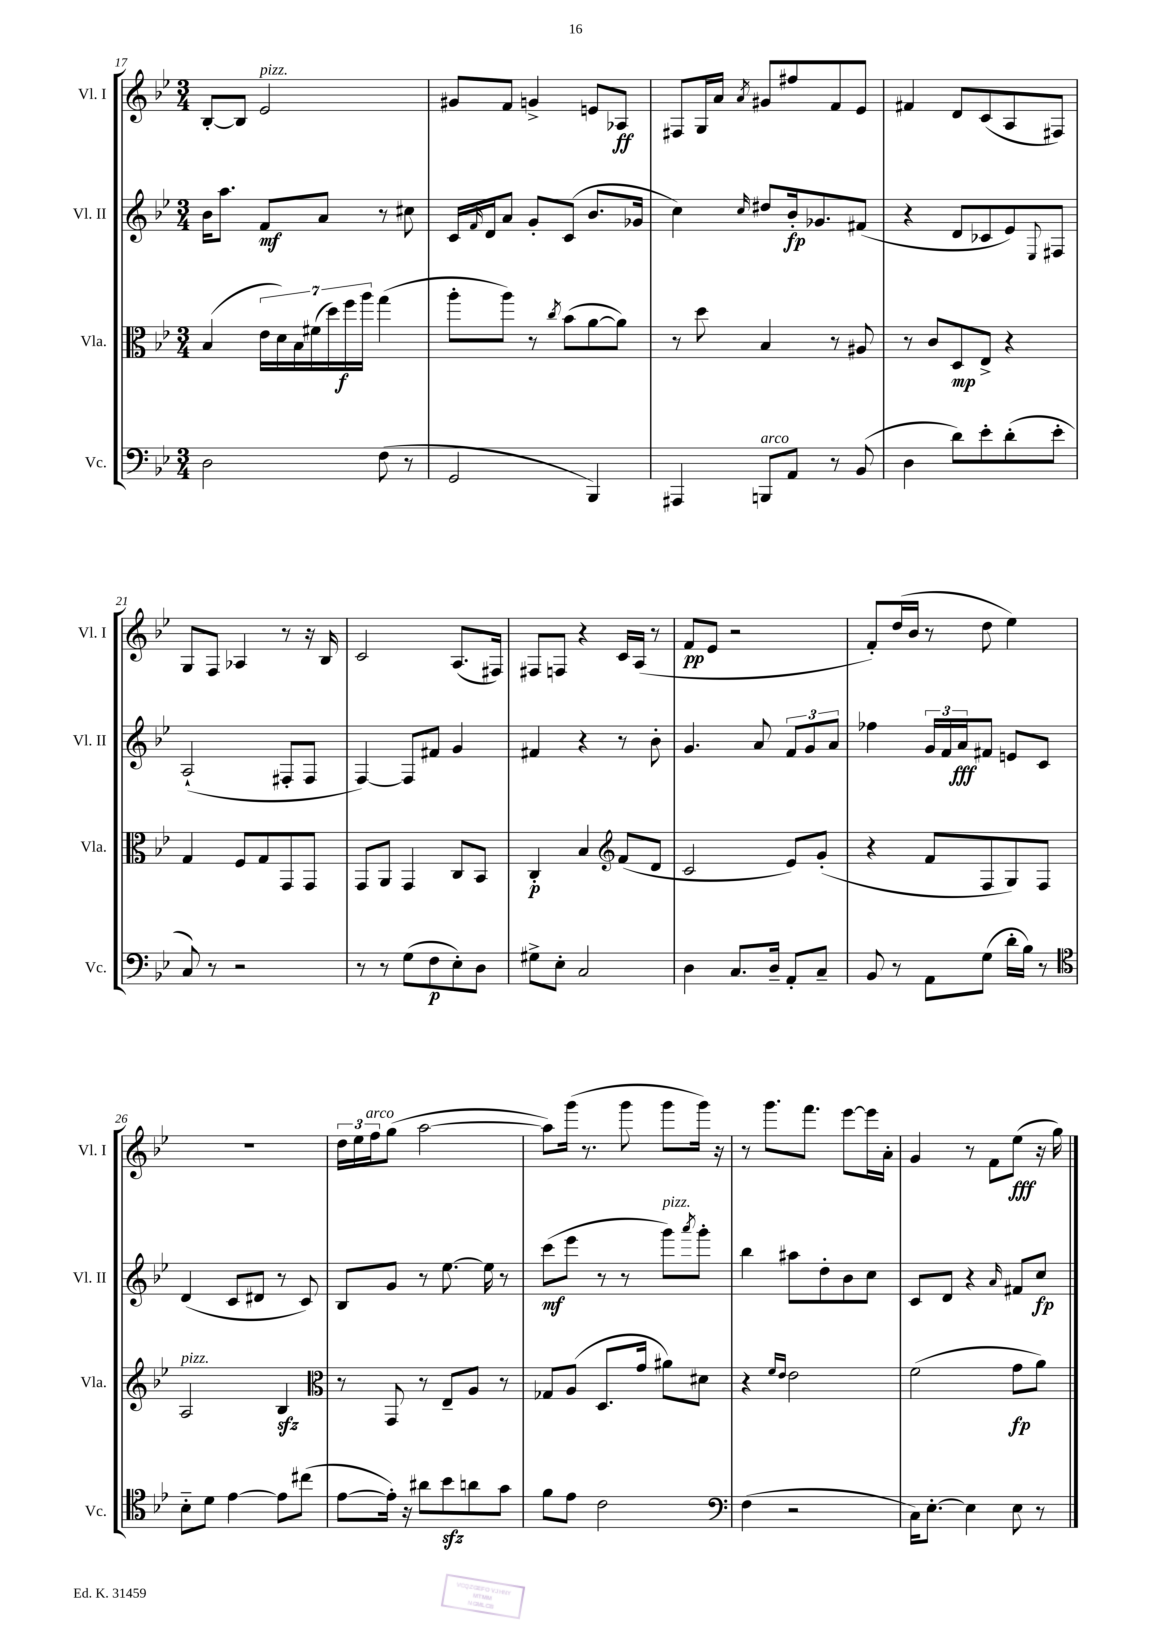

**kern	**kern	**kern	**kern
*staff4	*staff3	*staff2	*staff1
*clefF4	*clefC3	*clefG2	*clefG2
*k[b-e-]	*k[b-e-]	*k[b-e-]	*k[b-e-]
*M3/4	*M3/4	*M3/4	*M3/4
2D	(4B-	16b-	[8B-'
.	.	8.aa	.
.	.	.	8B-]
.	28e-	8f	2e-
.	28d)	.	.
.	28B-	.	.
.	(28f#	.	.
.	.	8a	.
.	28dd)	.	.
.	28ff	.	.
.	28aa	.	.
(8F	(4gg	8r	.
8r	.	8cc#	.
=	=	=	=
2GG	8aa'	16c	8g#
.	.	16qqf	.
.	.	16d	.
.	8aa)	8a	8f
.	8r	8g'	4g^
.	8qcc	.	.
.	(8b-	(8c	.
4BBB-)	[8a	8.b-	8e
.	8a])	.	8A-
.	.	16g-	.
=	=	=	=
4AAA#	8r	4cc)	8F#
.	8dd	.	16G
.	.	.	16a
.	.	16qqcc	8qa
8BBB	4B-	8dd#	8g#
8AA	.	16b-'	8ff#
.	.	8.g-	.
8r	8r	.	8f
(8BB-	8A#	(8f#	8e-
=	=	=	=
4D	8r	4r	4f#
.	8c	.	.
8d)	8D	8d	8d
8e-'	8E-^	8c-	(8c
(8d'	4r	8e-)	8A
.	.	8qqE-	.
8e-'	.	8F#	8F#)
=	=	=	=
8C)	4G	(2A`	8G
8r	.	.	8F
2r	8F	.	4A-
.	8G	.	.
.	8GG	8F#'	8r
.	8GG	8F#	16r
.	.	.	16B-
=	=	=	=
8r	8GG	[4F)	2c
8r	8AA	.	.
(8G	4GG	8F]	.
8F	.	8f#	.
8E-')	8C	4g	(8.A
8D	8BB-	.	.
.	.	.	16F#)
=	=	=	=
8G#^	4C'	4f#	8F#
8E-'	.	.	8F
2C	4B-	4r	4r
*	*clefG2	*	*
.	(8f	8r	16c
.	.	.	(16A
.	8d	8b-'	8r
=	=	=	=
4D	2c	4.g	8f
.	.	.	8e-
8.C	.	.	2r
.	.	8a	.
16D~	.	.	.
8AA'	8e-)	12f	.
.	.	12g	.
8C~	(8g'	.	.
.	.	12a	.
=	=	=	=
8BB-	4r	4ff-	8f')
8r	.	.	(16dd
.	.	.	16b-
8AA	8f	24g	8r
.	.	24f	.
.	.	24a	.
(8G	8F	8f#	8dd
16d'	8G)	8e	4ee-)
16B-)	.	.	.
8r	8F	8c	.
=	=	=	=
*clefC4	*	*	*
8B-'~	2A	(4d	2.r
8d	.	.	.
[4e-	.	8c	.
.	.	8d#	.
8e-]	4B-	8r	.
(8cc#	.	8c)	.
=	=	=	=
*	*clefC3	*	*
[8e-	8r	8B-	24dd
.	.	.	24ee-
.	.	.	24ff
16e-'])	8GG	8g	(8gg
16r	.	.	.
8a#	8r	8r	[2aa
8b-	8E-~	[8.ee-	.
8a	8A	.	.
.	.	16ee-]	.
8g	8r	8r	.
=	=	=	=
8f	8G-	(8ccc	8aa])
8e-	(8A	8eee-	(16ggg
.	.	.	8.r
2c	8.D	8r	.
.	.	8r	8ggg
.	16g	.	.
.	8a#)	8ggg)	8ggg
.	.	8qaaa	.
.	8d#	8ggg'	16ggg)
.	.	.	16r
=	=	=	=
*clefF4	*	*	*
(4F	4r	4bb-	8r
.	.	.	8.ggg
.	16qqf	.	.
.	16qqe-	.	.
2r	2e-	8aa#	.
.	.	.	8.fff
.	.	8dd'	.
.	.	8b-	[8eee-
.	.	8cc	16eee-]
.	.	.	16a'
=	=	=	=
16C)	(2f	8c	4g
[8.E-'	.	.	.
.	.	8d	.
4E-]	.	4r	8r
.	.	.	8f
.	.	16qqa	.
8E-	8g	8f#	(8ee-
8r	8a)	8cc	16r
.	.	.	16gg)
==	==	==	==
*-	*-	*-	*-
